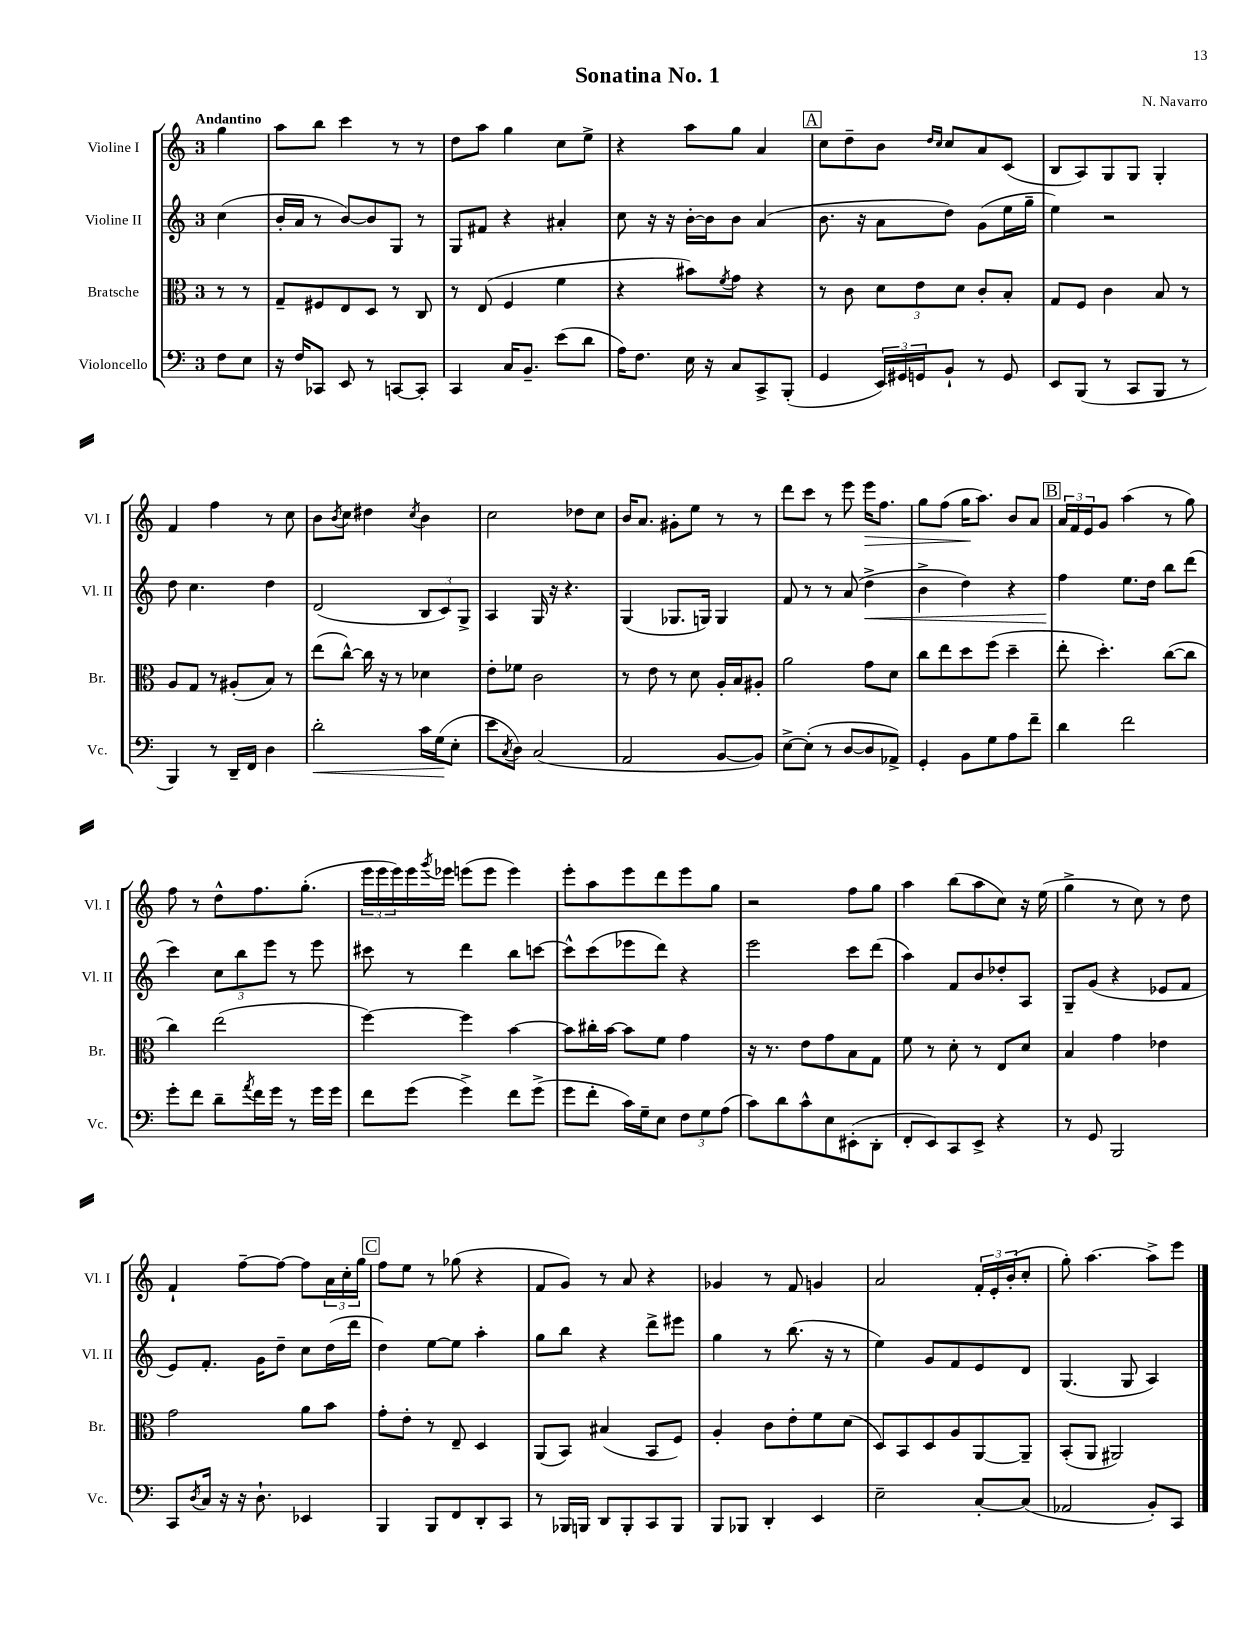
\header { title = "Sonatina No. 1" composer = "N. Navarro" }
<<
\new StaffGroup <<
\new Staff = "s0" \with { instrumentName = "Violine I" shortInstrumentName = "Vl. I" } {
    \clef treble \key c \major \once \override Staff.TimeSignature.style = #'single-digit \time 3/4 \partial 4 \tempo "Andantino"
    g''4 |
    a''8 b''8 c'''4 r8 r8 |
    d''8 a''8 g''4 c''8 e''8-> |
    r4 a''8 g''8 a'4 |
    \mark \markup { \box "A" } c''8 d''8-- b'8 \grace { d''16 c''16 } c''8 a'8 c'8( |
    b8 a8) g8 g8 g4-. |
    f'4 f''4 r8 c''8 |
    b'8 \acciaccatura { b'8 } c''8 dis''4 \acciaccatura { c''8 } b'4 |
    c''2 des''8 c''8 |
    b'16 a'8. gis'8-. e''8 r8 r8 |
    d'''8 c'''8 r8 e'''8 e'''16\> f''8. |
    g''8 f''8( g''16\! a''8.) b'8 a'8 |
    \mark \markup { \box "B" } \tuplet 3/2 { a'16 f'16 e'16 } g'8 a''4( r8 g''8) |
    f''8 r8 d''8-^ f''8. g''8.-.( |
    \tuplet 3/2 { e'''16 e'''16 e'''16) } e'''16 \acciaccatura { g'''8 } ees'''16 e'''8( e'''8 e'''4) |
    e'''8-. a''8 e'''8 d'''8 e'''8 g''8 |
    r2 f''8 g''8 |
    a''4 b''8( a''8 c''8) r16 e''16( |
    g''4-> r8 c''8) r8 d''8 |
    f'4-! f''8~-- f''8~ f''8 \tuplet 3/2 { a'16 c''16-. g''16 } |
    \mark \markup { \box "C" } f''8 e''8 r8 ges''8( r4 |
    f'8 g'8) r8 a'8 r4 |
    ges'4 r8 f'8 g'4 |
    a'2 \tuplet 3/2 { f'16-. e'16-. b'16-.( } c''8-. |
    g''8-.) a''4.~ a''8-> e'''8 \bar "|." |
}
\new Staff = "s1" \with { instrumentName = "Violine II" shortInstrumentName = "Vl. II" } {
    \clef treble \key c \major \once \override Staff.TimeSignature.style = #'single-digit \time 3/4 \partial 4
    c''4( |
    b'16-. a'16 r8 b'8~) b'8 g8 r8 |
    g8 fis'8 r4 ais'4-. |
    c''8 r16 r16 b'16~-. b'16 b'8 a'4( |
    \mark \markup { \box "A" } b'8. r16 a'8 d''8) g'8( e''16 g''16-- |
    e''4) r2 |
    d''8 c''4. d''4 |
    d'2( \tuplet 3/2 { b8 c'8) g8-> } |
    a4 g16 r16 r4. |
    g4( ges8. g16) g4 |
    f'8 r8 r8 a'8( d''4->\< |
    b'4-> d''4) r4 |
    \mark \markup { \box "B" } f''4\! e''8. d''16 b''8 d'''8( |
    c'''4) \tuplet 3/2 { c''8 b''8 e'''8 } r8 e'''8 |
    cis'''8 r8 d'''4 b''8 c'''8~ |
    c'''8-^ c'''8( ees'''8 d'''8) r4 |
    e'''2 c'''8 d'''8( |
    a''4) f'8 b'8 des''8-. a8 |
    g8-- g'8( r4 ees'8 f'8 |
    e'8) f'8.-. g'16 d''8-- c''8 d''16( d'''16 |
    \mark \markup { \box "C" } d''4) e''8~ e''8 a''4-. |
    g''8 b''8 r4 d'''8-> eis'''8 |
    g''4 r8 b''8.( r16 r8 |
    e''4) g'8 f'8 e'8 d'8 |
    g4.( g8 a4) \bar "|." |
}
\new Staff = "s2" \with { instrumentName = "Bratsche" shortInstrumentName = "Br." } {
    \clef alto \key c \major \once \override Staff.TimeSignature.style = #'single-digit \time 3/4 \partial 4
    r8 r8 |
    g8-- fis8 e8 d8 r8 c8 |
    r8 e8( f4 f'4 |
    r4 bis'8) \acciaccatura { f'8 } g'8 r4 |
    \mark \markup { \box "A" } r8 c'8 \tuplet 3/2 { d'8 e'8 d'8 } c'8-. b8-. |
    g8 f8 c'4 b8 r8 |
    a8 g8 r8 ais8-.( b8) r8 |
    e''8( c''8~-^) c''16 r16 r8 des'4 |
    e'8-. fes'8 c'2 |
    r8 e'8 r8 d'8 a16-. b16 ais8-. |
    a'2 g'8 d'8 |
    c''8 e''8 d''8 f''8( d''4-- |
    \mark \markup { \box "B" } e''8-. d''4.-.) c''8~( c''8 |
    c''4) e''2( |
    f''4~) f''4 b'4~ |
    b'8 cis''16-. b'16~ b'8 f'8 g'4 |
    r16 r8. e'8 g'8 b8 g8 |
    f'8 r8 d'8-. r8 e8 d'8 |
    b4 g'4 ees'4 |
    g'2 a'8 b'8 |
    \mark \markup { \box "C" } g'8-. e'8-. r8 e8-- d4 |
    a,8( b,8) bis4( b,8 f8) |
    a4-. c'8 e'8-. f'8 d'8( |
    d8) b,8 d8 a8 a,8~ a,8-- |
    b,8-.( a,8 ais,2) \bar "|." |
}
\new Staff = "s3" \with { instrumentName = "Violoncello" shortInstrumentName = "Vc." } {
    \clef bass \key c \major \once \override Staff.TimeSignature.style = #'single-digit \time 3/4 \partial 4
    f8 e8 |
    r16 f16 ces,8 e,8 r8 c,8~ c,8-. |
    c,4 c16 b,8.-- e'8( d'8 |
    a16) f8. e16 r16 c8 c,8-> b,,8-.( |
    \mark \markup { \box "A" } g,4 \tuplet 3/2 { e,16) gis,16 g,16 } b,8-! r8 g,8 |
    e,8 b,,8( r8 c,8 b,,8 r8 |
    b,,4) r8 d,16-- f,16 d4 |
    d'2-.\< c'16 g16\!( e8-. |
    e'8 \acciaccatura { c8 } d8) c2( |
    a,2 b,8~ b,8) |
    e8~-> e8-.( r8 d8~ d8 aes,8->) |
    g,4-. b,8 g8 a8 f'8-- |
    \mark \markup { \box "B" } d'4 f'2 |
    g'8-. f'8 d'8-- \acciaccatura { a'8 } f'16 g'16 r8 g'16 g'16 |
    f'8 g'8( g'4->) f'8 g'8->( |
    g'8 f'8-. c'16) g16-- e8 \tuplet 3/2 { f8 g8 a8( } |
    c'8) d'8 c'8-^ e8 eis,8-.( d,8-. |
    f,8-. e,8) c,8 e,8-> r4 |
    r8 g,8 b,,2 |
    c,8 \acciaccatura { d8 } c16 r16 r16 d8.-! ees,4 |
    \mark \markup { \box "C" } b,,4 b,,8 f,8 d,8-. c,8 |
    r8 bes,,16 b,,16 d,8 b,,8-. c,8 b,,8 |
    b,,8 bes,,8 d,4-. e,4 |
    e2-- c8~-. c8( |
    aes,2 b,8-.) c,8 \bar "|." |
}
>>
>>
\layout { \context { \Score \remove "Bar_number_engraver" } }
